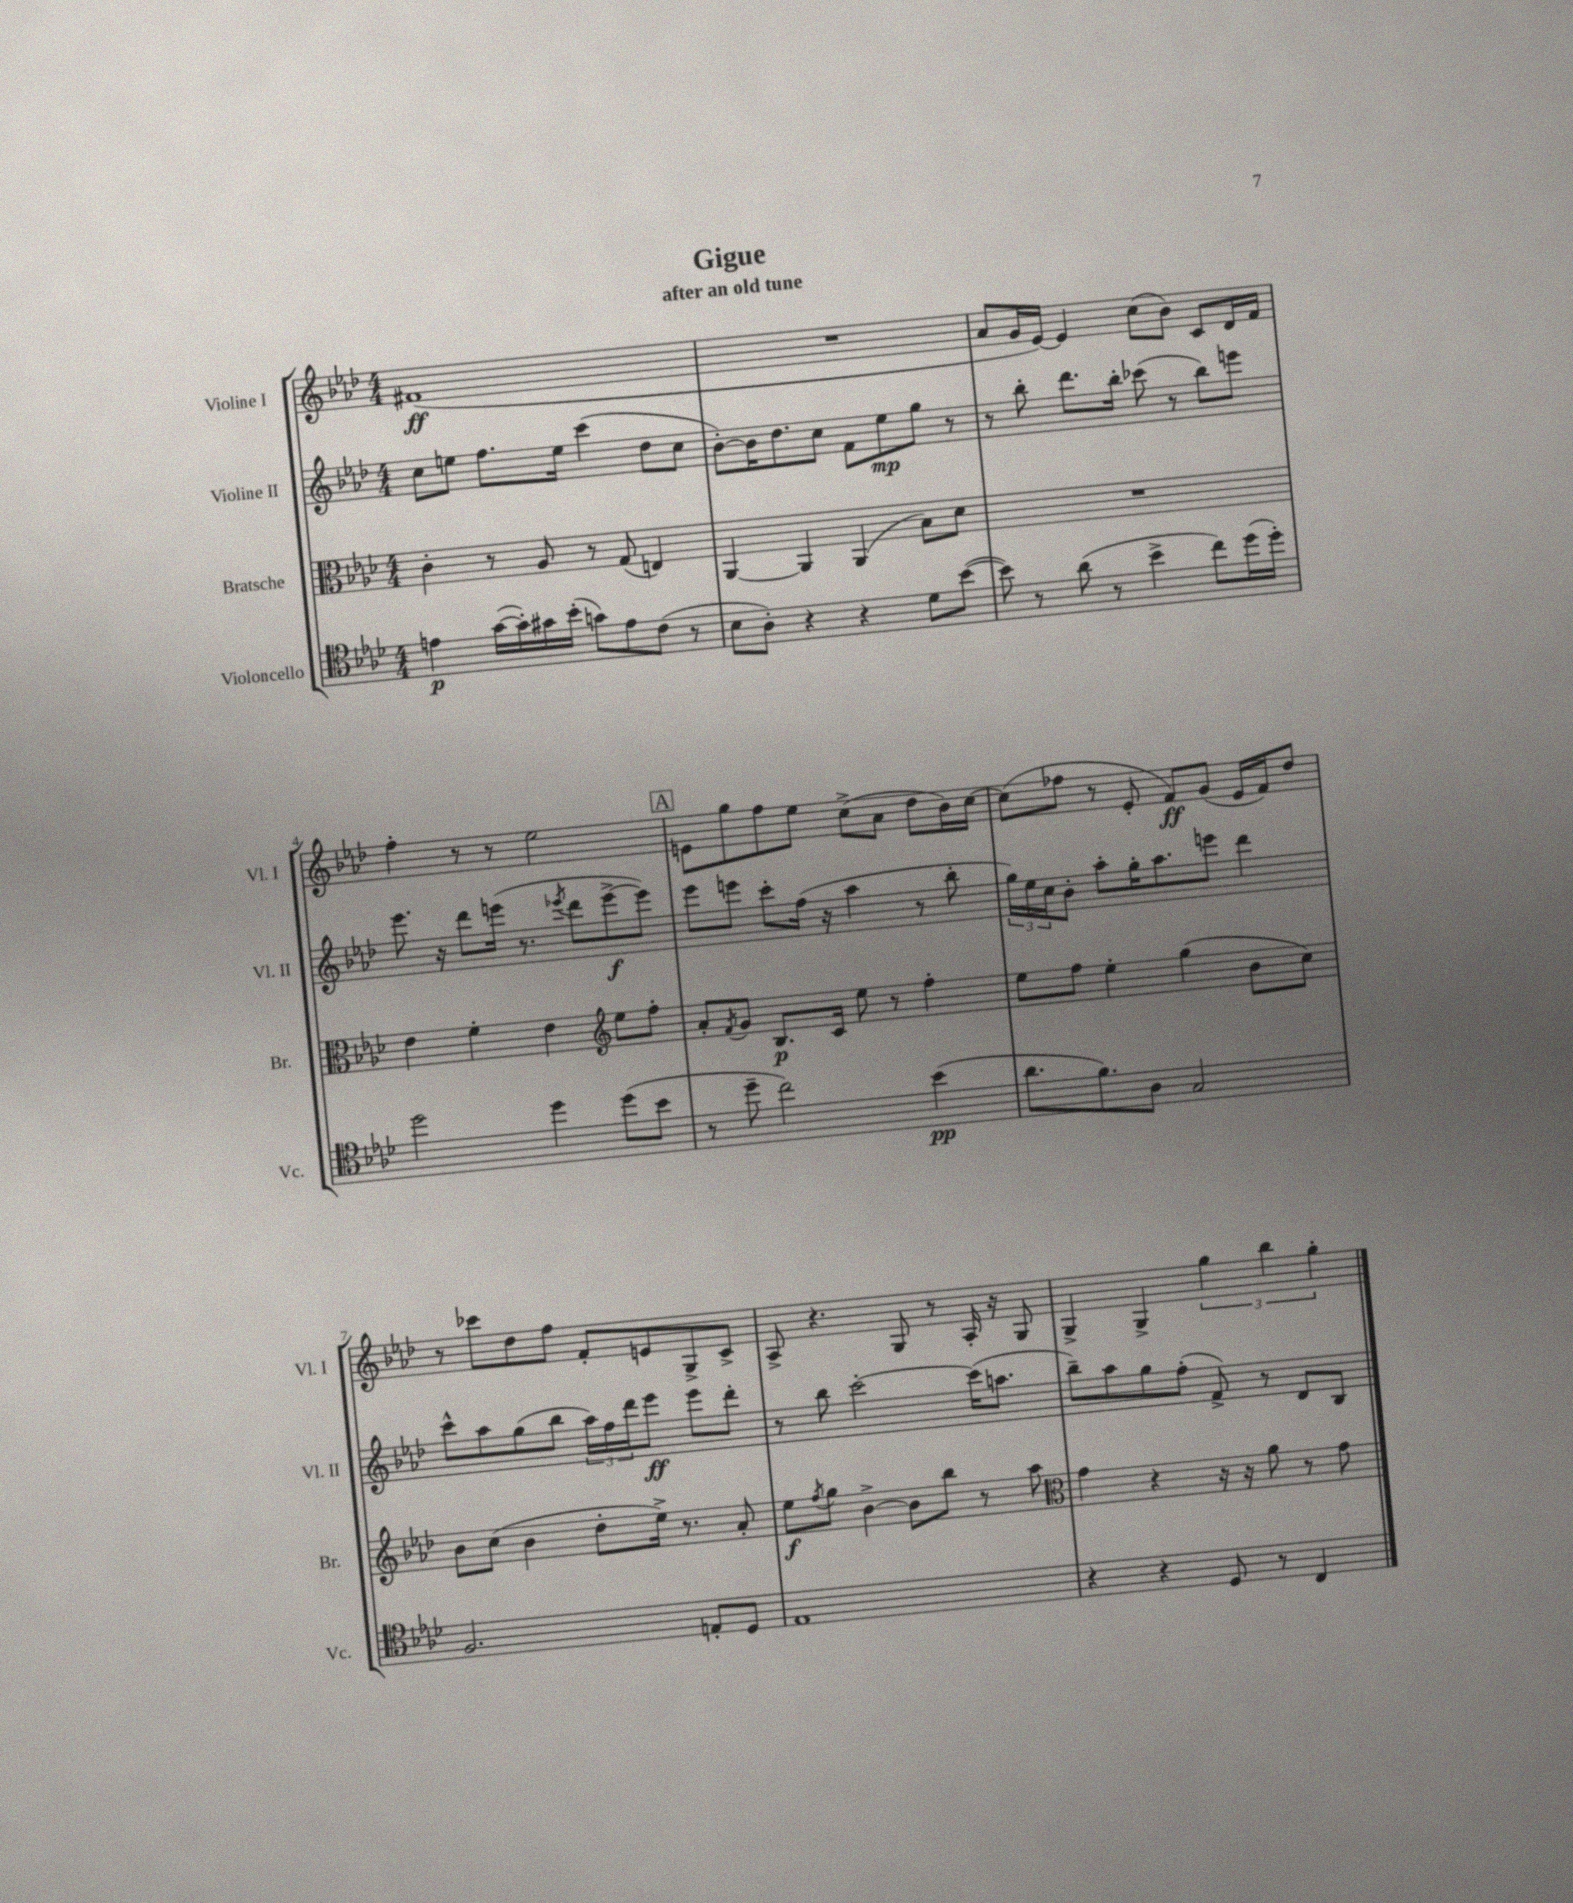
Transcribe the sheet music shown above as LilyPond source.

\header { title = "Gigue" subtitle = "after an old tune" }
<<
\new StaffGroup <<
\new Staff = "s0" \with { instrumentName = "Violine I" shortInstrumentName = "Vl. I" } {
    \clef treble \key aes \major \numericTimeSignature \time 4/4
    fis'1\ff( |
    R1 |
    aes'8 g'16 ees'16~) ees'4 c''8( bes'8) c'8 des'16 f'16 |
    f''4-. r8 r8 ees''2 |
    \mark \markup { \box "A" } e'8 g''8 f''8 ees''8 c''8->( aes'8 des''8 bes'16) c''16~ |
    c''8( fes''8 r8 ees'8-. f'8\ff) g'8( ees'16 f'16) des''8 |
    r8 ces'''8 des''8 f''8 f'8-. e'8 g8-> c'8-> |
    aes8-> r4. g8 r8 aes16-. r16 g8 |
    g4-> g4-> \tuplet 3/2 { g''4 bes''4 g''4-. } \bar "|." |
}
\new Staff = "s1" \with { instrumentName = "Violine II" shortInstrumentName = "Vl. II" } {
    \clef treble \key aes \major \numericTimeSignature \time 4/4
    c''8 e''8 f''8. e''16 c'''4( des''8 c''8 |
    bes'8~-.) bes'16 des''8. c''8 f'8 ees''8\mp g''8 r8 |
    r8 bes''8-. des'''8. bes''16-. ces'''8( r8 bes''8) e'''8 |
    ees'''8. r16 des'''8 e'''16( r8. \acciaccatura { ees'''8 } des'''8 ees'''8~->\f ees'''8) |
    \mark \markup { \box "A" } ees'''8 e'''8 c'''8-. f''16( r16 aes''4 r8 bes''8-. |
    \tuplet 3/2 { g''16) ees''16 c''16 } bes'8-. aes''8-. g''16-. aes''8. e'''8 des'''4 |
    c'''8-^ aes''8 g''8( bes''8 \tuplet 3/2 { aes''16) f''16 des'''16 } ees'''8\ff ees'''8 des'''8-. |
    r8 bes''8 c'''2~-. c'''16( a''8. |
    bes''8--) aes''8 g''8 f''8-.( f'8->) r8 des'8 bes8 \bar "|." |
}
\new Staff = "s2" \with { instrumentName = "Bratsche" shortInstrumentName = "Br." } {
    \clef alto \key aes \major \numericTimeSignature \time 4/4
    c'4-. r8 aes8 r8 g8( e4) |
    aes,4~ aes,4 aes,4( bes8) des'8 |
    R1 |
    ees'4 f'4-. ees'4 \clef treble ees''8 f''8-. |
    \mark \markup { \box "A" } aes'8-. \acciaccatura { f'8 } g'8 bes8.\p c'16 ees''8 r8 f''4-. |
    ees''8 f''8 ees''4-. g''4( bes'8 c''8) |
    bes'8 c''8( bes'4 des''8-. ees''16->) r8. aes'8-. |
    ees''8\f \acciaccatura { f''8 } g''8 bes'4~-> bes'8 bes''8 r8 aes''8 |
    \clef alto g'4 r4 r16 r16 aes'8 r8 g'8 \bar "|." |
}
\new Staff = "s3" \with { instrumentName = "Violoncello" shortInstrumentName = "Vc." } {
    \clef tenor \key aes \major \numericTimeSignature \time 4/4
    e'4\p g'16~( g'16-.) gis'16 bes'16-.( g'8) e'8 c'8( r8 |
    bes8 aes8-.) r4 r4 des'8 bes'8~( |
    bes'8) r8 aes'8( r8 bes'4-> c''8) des''16( des''16-.) |
    des''2 des''4 des''8( bes'8 |
    \mark \markup { \box "A" } r8 des''8-- c''2) bes'4\pp( |
    aes'8. f'8.) aes8 g2 |
    f2. e8-. des8 |
    ees1 |
    r4 r4 des8 r8 c4 \bar "|." |
}
>>
>>
